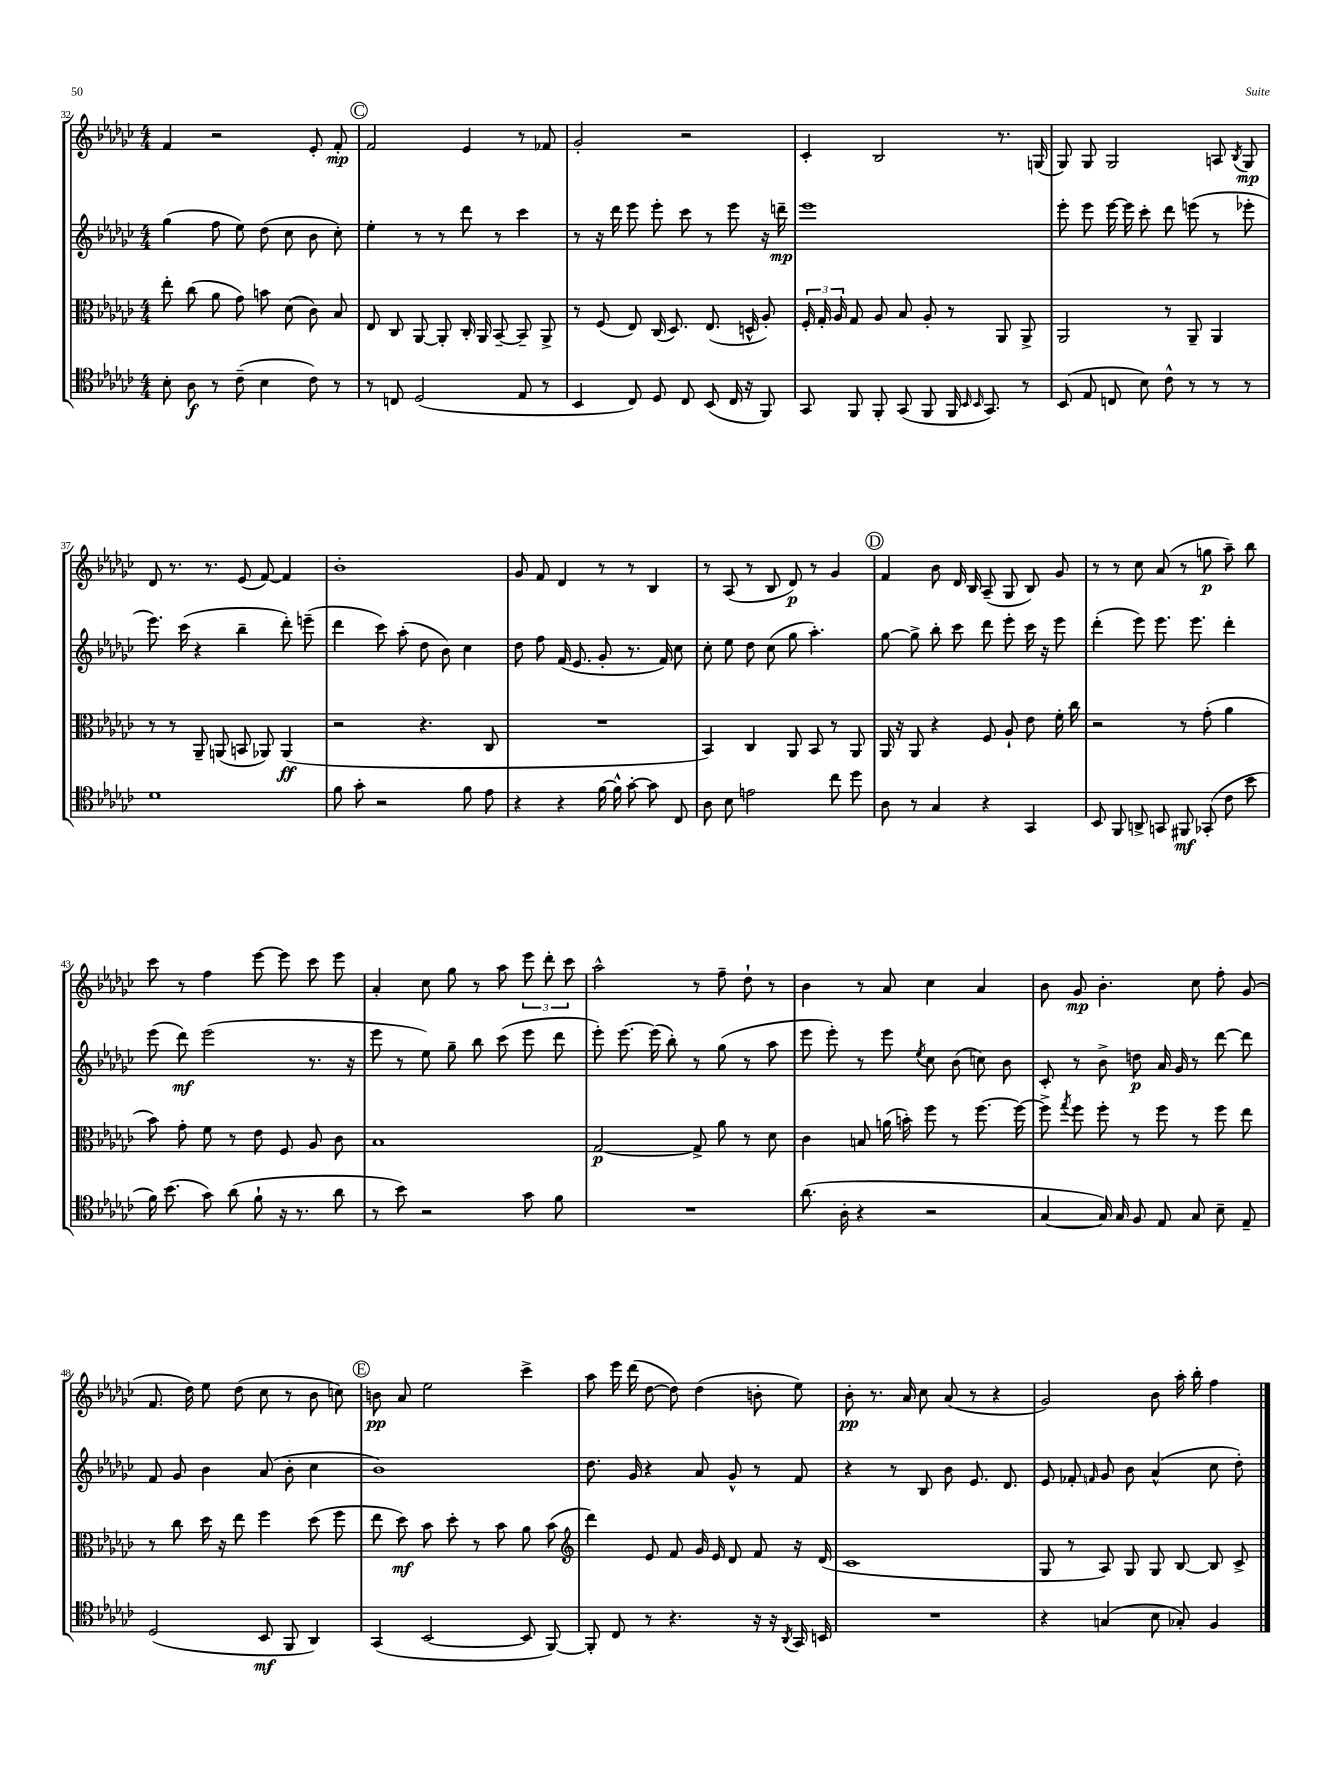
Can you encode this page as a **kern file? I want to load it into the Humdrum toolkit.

**kern	**dynam	**kern	**dynam	**kern	**dynam	**kern	**dynam
*part4	*part4	*part3	*part3	*part2	*part2	*part1	*part1
*staff4	*staff4	*staff3	*staff3	*staff2	*staff2	*staff1	*staff1
*clefC4	*	*clefC3	*	*clefG2	*	*clefG2	*
*k[b-e-a-d-g-c-]	*	*k[b-e-a-d-g-c-]	*	*k[b-e-a-d-g-c-]	*	*k[b-e-a-d-g-c-]	*
*M4/4	*	*M4/4	*	*M4/4	*	*M4/4	*
=32	=32	=32	=32	=32	=32	=32	=32
8B-'\	.	8ee-'\	.	(4gg-\	.	4f/	.
8A-\	f	(8cc-\	.	.	.	.	.
8r	.	8a-\	.	8ff\	.	2r	.
(8c-~\	.	8g-\)	.	8ee-\)	.	.	.
4B-\	.	8bn\	.	(8dd-\	.	.	.
.	.	(8d-\	.	8cc-\	.	.	.
8c-\)	.	8c-\)	.	8b-\	.	8e-'/	.
8r	.	8B-/	.	8cc-'\)	.	8f'/	mp
!!LO:REH:place=s1:t=C
=33	=33	=33	=33	=33	=33	=33	=33
8r	.	8E-/	.	4ee-'\	.	2f/	.
8Cn/	.	8C-/	.	.	.	.	.
(2D-/	.	[8AA-/	.	8r	.	.	.
.	.	8AA-'/]	.	8r	.	.	.
.	.	16C-'/	.	8ddd-\	.	4e-/	.
.	.	16AA-/	.	.	.	.	.
.	.	[8BB-~/	.	8r	.	.	.
8E-/	.	8BB-~/]	.	4ccc-\	.	8r	.
8r	.	8AA-^/	.	.	.	8f-X/	.
=34	=34	=34	=34	=34	=34	=34	=34
4BB-/	.	8r	.	8r	.	2g-'/	.
.	.	(8F/	.	16r	.	.	.
.	.	.	.	16ddd-\	.	.	.
8C-/)	.	8E-/)	.	8eee-\	.	.	.
8D-/	.	(16C-/	.	8eee-'\	.	.	.
.	.	8.D-/)	.	.	.	.	.
8C-/	.	.	.	8ccc-\	.	2r	.
(8BB-/	.	(8.E-/	.	8r	.	.	.
16C-/	.	.	.	8eee-\	.	.	.
16r	.	16Dn^^/	.	.	.	.	.
8FF/)	.	8A-'/)	.	16r	.	.	.
.	.	.	.	16dddn~\	mp	.	.
=35	=35	=35	=35	=35	=35	=35	=35
8GG-/	.	24F'/	.	1eee-	.	4c-'/	.
.	.	24G-'/	.	.	.	.	.
.	.	24A-/	.	.	.	.	.
8FF/	.	8G-/	.	.	.	.	.
8FF'/	.	8A-/	.	.	.	2B-/	.
(8GG-/	.	8B-/	.	.	.	.	.
8FF/	.	8A-'/	.	.	.	.	.
16FF/	.	8r	.	.	.	.	.
16qqBB-/	.	.	.	.	.	.	.
16qqBB-/	.	.	.	.	.	.	.
8.GG-/)	.	.	.	.	.	.	.
.	.	8AA-/	.	.	.	8.r	.
8r	.	8AA-^/	.	.	.	.	.
.	.	.	.	.	.	(16Gn/	.
=36	=36	=36	=36	=36	=36	=36	=36
(8BB-/	.	2AA-/	.	8eee-'\	.	8G-/)	.
8E-/	.	.	.	8eee-\	.	8G-/	.
8Cn/	.	.	.	[16eee-\	.	2G-/	.
.	.	.	.	16eee-\]	.	.	.
8B-\)	.	.	.	8ccc-'\	.	.	.
8c-^^\	.	8r	.	8ddd-\	.	.	.
8r	.	8AA-~/	.	(8eeen\	.	.	.
8r	.	4AA-/	.	8r	.	8An/	.
.	.	.	.	.	.	8qB-/	.
8r	.	.	.	8eee-X'\	.	8G-/	mp
!!LO:LB:g=z
=37	=37	=37	=37	=37	=37	=37	=37
1d-	.	8r	.	8.eee-\)	.	8d-/	.
.	.	8r	.	.	.	8.r	.
.	.	.	.	(16ccc-\	.	.	.
.	.	8AA-~/	.	4r	.	.	.
.	.	.	.	.	.	8.r	.
.	.	(8AAn/	.	.	.	.	.
.	.	8BBn/	.	4bb-~\	.	(8e-/	.
.	.	8AA-X/)	.	.	.	[8f/)	.
.	.	(4AA-/	ff	8ddd-'\)	.	4f/]	.
.	.	.	.	(8eeen~\	.	.	.
=38	=38	=38	=38	=38	=38	=38	=38
8f\	.	2r	.	4ddd-\	.	1b-'	.
8g-'\	.	.	.	.	.	.	.
2r	.	.	.	8ccc-\)	.	.	.
.	.	.	.	(8aa-'\	.	.	.
.	.	4.r	.	8dd-\	.	.	.
.	.	.	.	8b-\)	.	.	.
8f\	.	.	.	4cc-\	.	.	.
8e-\	.	8C-/	.	.	.	.	.
=39	=39	=39	=39	=39	=39	=39	=39
4r	.	1r	.	8dd-\	.	8g-/	.
.	.	.	.	8ff\	.	8f/	.
4r	.	.	.	(16f/	.	4d-/	.
.	.	.	.	8.e-/	.	.	.
[16f\	.	.	.	8g-'/	.	8r	.
16f^^\]	.	.	.	.	.	.	.
[8g-'\	.	.	.	8.r	.	8r	.
8g-\]	.	.	.	.	.	4B-/	.
.	.	.	.	16f/)	.	.	.
8C-/	.	.	.	8cc-\	.	.	.
=40	=40	=40	=40	=40	=40	=40	=40
8A-\	.	4BB-/)	.	8cc-'\	.	8r	.
8B-\	.	.	.	8ee-\	.	(8A-/	.
2en\	.	4C-/	.	8dd-\	.	8r	.
.	.	.	.	(8cc-\	.	8B-/	.
.	.	8AA-/	.	8gg-\	.	8d-/)	p
.	.	8BB-/	.	4.aa-'\)	.	8r	.
8cc-\	.	8r	.	.	.	4g-/	.
8dd-\	.	8AA-/	.	.	.	.	.
!!LO:REH:place=s1:t=D
=41	=41	=41	=41	=41	=41	=41	=41
8A-\	.	16AA-/	.	[8gg-\	.	4f/	.
.	.	16r	.	.	.	.	.
8r	.	8AA-/	.	8gg-^\]	.	.	.
4G-/	.	4r	.	8bb-'\	.	8b-\	.
.	.	.	.	8ccc-\	.	16d-/	.
.	.	.	.	.	.	16B-/	.
4r	.	8F/	.	8ddd-\	.	(8A-~/	.
.	.	8A-`/	.	8eee-'\	.	8G-/	.
4GG-/	.	8e-\	.	16ccc-\	.	8B-/)	.
.	.	.	.	16r	.	.	.
.	.	16f'\	.	8eee-\	.	8g-/	.
.	.	16cc-\	.	.	.	.	.
=42	=42	=42	=42	=42	=42	=42	=42
8BB-/	.	2r	.	(4ddd-'\	.	8r	.
8FF/	.	.	.	.	.	8r	.
8AAn^/	.	.	.	8eee-\)	.	8cc-\	.
8GGn/	.	.	.	8.eee-\	.	(8a-/	.
8FF#X/	mf	8r	.	.	.	8r	.
.	.	.	.	8.eee-\	.	.	.
(8GG-X'/	.	(8g-'\	.	.	.	8ggn\	p
8c-\	.	4a-\	.	4ddd-'\	.	8aa-~\)	.
8b-\	.	.	.	.	.	8bb-\	.
!!LO:LB:g=z
=43	=43	=43	=43	=43	=43	=43	=43
16f\)	.	8b-\)	.	(8eee-\	.	8ccc-\	.
(8.b-\	.	.	.	.	.	.	.
.	.	8g-'\	.	8ddd-\)	mf	8r	.
8g-\)	.	8f\	.	(2eee-\	.	4ff\	.
(8a-\	.	8r	.	.	.	.	.
8f`\	.	8e-\	.	.	.	[8eee-\	.
16r	.	8F/	.	.	.	8eee-\]	.
8.r	.	.	.	.	.	.	.
.	.	8A-/	.	8.r	.	8ccc-\	.
8a-\	.	8c-\	.	.	.	8eee-\	.
.	.	.	.	16r	.	.	.
=44	=44	=44	=44	=44	=44	=44	=44
8r	.	1B-	.	8eee-\	.	4a-'/	.
8b-\)	.	.	.	8r	.	.	.
2r	.	.	.	8ee-\)	.	8cc-\	.
.	.	.	.	8gg-~\	.	8gg-\	.
.	.	.	.	8bb-\	.	8r	.
.	.	.	.	(8ccc-\	.	8aa-\	.
8g-\	.	.	.	8eee-\	.	12eee-\	.
.	.	.	.	.	.	12ddd-'\	.
8f\	.	.	.	8ddd-\	.	.	.
.	.	.	.	.	.	12ccc-\	.
=45	=45	=45	=45	=45	=45	=45	=45
1r	.	[2G-/	p	8eee-'\)	.	2aa-^^\	.
.	.	.	.	[8.eee-\	.	.	.
.	.	.	.	(16eee-\]	.	.	.
.	.	.	.	8bb-'\)	.	.	.
.	.	8G-^/]	.	8r	.	8r	.
.	.	8a-\	.	(8gg-\	.	8ff~\	.
.	.	8r	.	8r	.	8dd-`\	.
.	.	8d-\	.	8aa-\	.	8r	.
=46	=46	=46	=46	=46	=46	=46	=46
(8.a-\	.	4c-\	.	8eee-\	.	4b-\	.
.	.	.	.	8eee-'\)	.	.	.
16A-'\	.	.	.	.	.	.	.
4r	.	8Bn/	.	8r	.	8r	.
.	.	(16an\	.	8eee-\	.	8a-/	.
.	.	16bn'\)	.	.	.	.	.
.	.	.	.	8qee-/	.	.	.
2r	.	8ff\	.	8cc-\	.	4cc-\	.
.	.	8r	.	(8b-\	.	.	.
.	.	[8.ff\	.	8ccn\)	.	4a-/	.
.	.	.	.	8b-\	.	.	.
.	.	16ff\_	.	.	.	.	.
=47	=47	=47	=47	=47	=47	=47	=47
[4G-/	.	8ff^\]	.	8c-'/	.	8b-\	.
.	.	8qgg-/	.	.	.	.	.
.	.	8ff\	.	8r	.	8g-/	mp
16G-/])	.	8ff'\	.	8b-^\	.	4.b-'\	.
16G-/	.	.	.	.	.	.	.
8F/	.	8r	.	8ddn\	p	.	.
8E-/	.	8ff\	.	16a-/	.	.	.
.	.	.	.	16g-/	.	.	.
8G-/	.	8r	.	8r	.	8cc-\	.
8B-~\	.	8ff\	.	[8ddd-\	.	8ff'\	.
8E-~/	.	8ee-\	.	8ddd-\]	.	(8g-/	.
!!LO:LB:g=z
=48	=48	=48	=48	=48	=48	=48	=48
(2D-/	.	8r	.	8f/	.	8.f/	.
.	.	8cc-\	.	8g-/	.	.	.
.	.	.	.	.	.	16dd-\)	.
.	.	16dd-\	.	4b-\	.	8ee-\	.
.	.	16r	.	.	.	.	.
.	.	8ee-\	.	.	.	(8dd-\	.
8BB-/	mf	4ff\	.	(8a-/	.	8cc-\	.
8FF/	.	.	.	8b-'\	.	8r	.
4AA-/)	.	(8dd-\	.	4cc-\	.	8b-\	.
.	.	8ff\	.	.	.	8ccn\)	.
!!LO:REH:place=s1:t=E
=49	=49	=49	=49	=49	=49	=49	=49
(4GG-/	.	8ee-\	.	1b-)	.	8bn\	pp
.	.	8dd-\)	mf	.	.	8a-/	.
[2BB-/	.	8b-\	.	.	.	2ee-\	.
.	.	8dd-'\	.	.	.	.	.
.	.	8r	.	.	.	.	.
.	.	8b-\	.	.	.	.	.
8BB-/]	.	8a-\	.	.	.	4ccc-^\	.
[8FF/)	.	(8b-\	.	.	.	.	.
=50	=50	=50	=50	=50	=50	=50	=50
*	*	*clefG2	*	*	*	*	*
8FF'/]	.	4ddd-\)	.	8.dd-\	.	8aa-\	.
8C-/	.	.	.	.	.	16eee-\	.
.	.	.	.	16g-/	.	(16ddd-\	.
8r	.	8e-/	.	4r	.	[8dd-\	.
4.r	.	8f/	.	.	.	8dd-\])	.
.	.	16g-/	.	8a-/	.	(4dd-\	.
.	.	16e-/	.	.	.	.	.
.	.	8d-/	.	8g-^^/	.	.	.
16r	.	8f/	.	8r	.	8bn'\	.
16r	.	.	.	.	.	.	.
8qAA-/	.	.	.	.	.	.	.
16GG-/	.	16r	.	8f/	.	8ee-\)	.
16BBn/	.	(16d-/	.	.	.	.	.
=51	=51	=51	=51	=51	=51	=51	=51
1r	.	1c-	.	4r	.	8b-'\	pp
.	.	.	.	.	.	8.r	.
.	.	.	.	8r	.	.	.
.	.	.	.	.	.	16a-/	.
.	.	.	.	8B-/	.	8cc-\	.
.	.	.	.	8b-\	.	(8a-/	.
.	.	.	.	8.e-/	.	8r	.
.	.	.	.	.	.	4r	.
.	.	.	.	8.d-/	.	.	.
=52	=52	=52	=52	=52	=52	=52	=52
4r	.	8G-/	.	8e-/	.	2g-/)	.
.	.	8r	.	8f-X'/	.	.	.
.	.	.	.	16qqfn/	.	.	.
(4Gn/	.	8A-/)	.	8g-/	.	.	.
.	.	8G-/	.	8b-\	.	.	.
8B-\	.	8G-/	.	(4a-^^/	.	8b-\	.
8G-X'/)	.	[8B-/	.	.	.	16aa-'\	.
.	.	.	.	.	.	16bb-'\	.
4F/	.	8B-/]	.	8cc-\	.	4ff\	.
.	.	8c-^/	.	8dd-'\)	.	.	.
==	==	==	==	==	==	==	==
*-	*-	*-	*-	*-	*-	*-	*-
